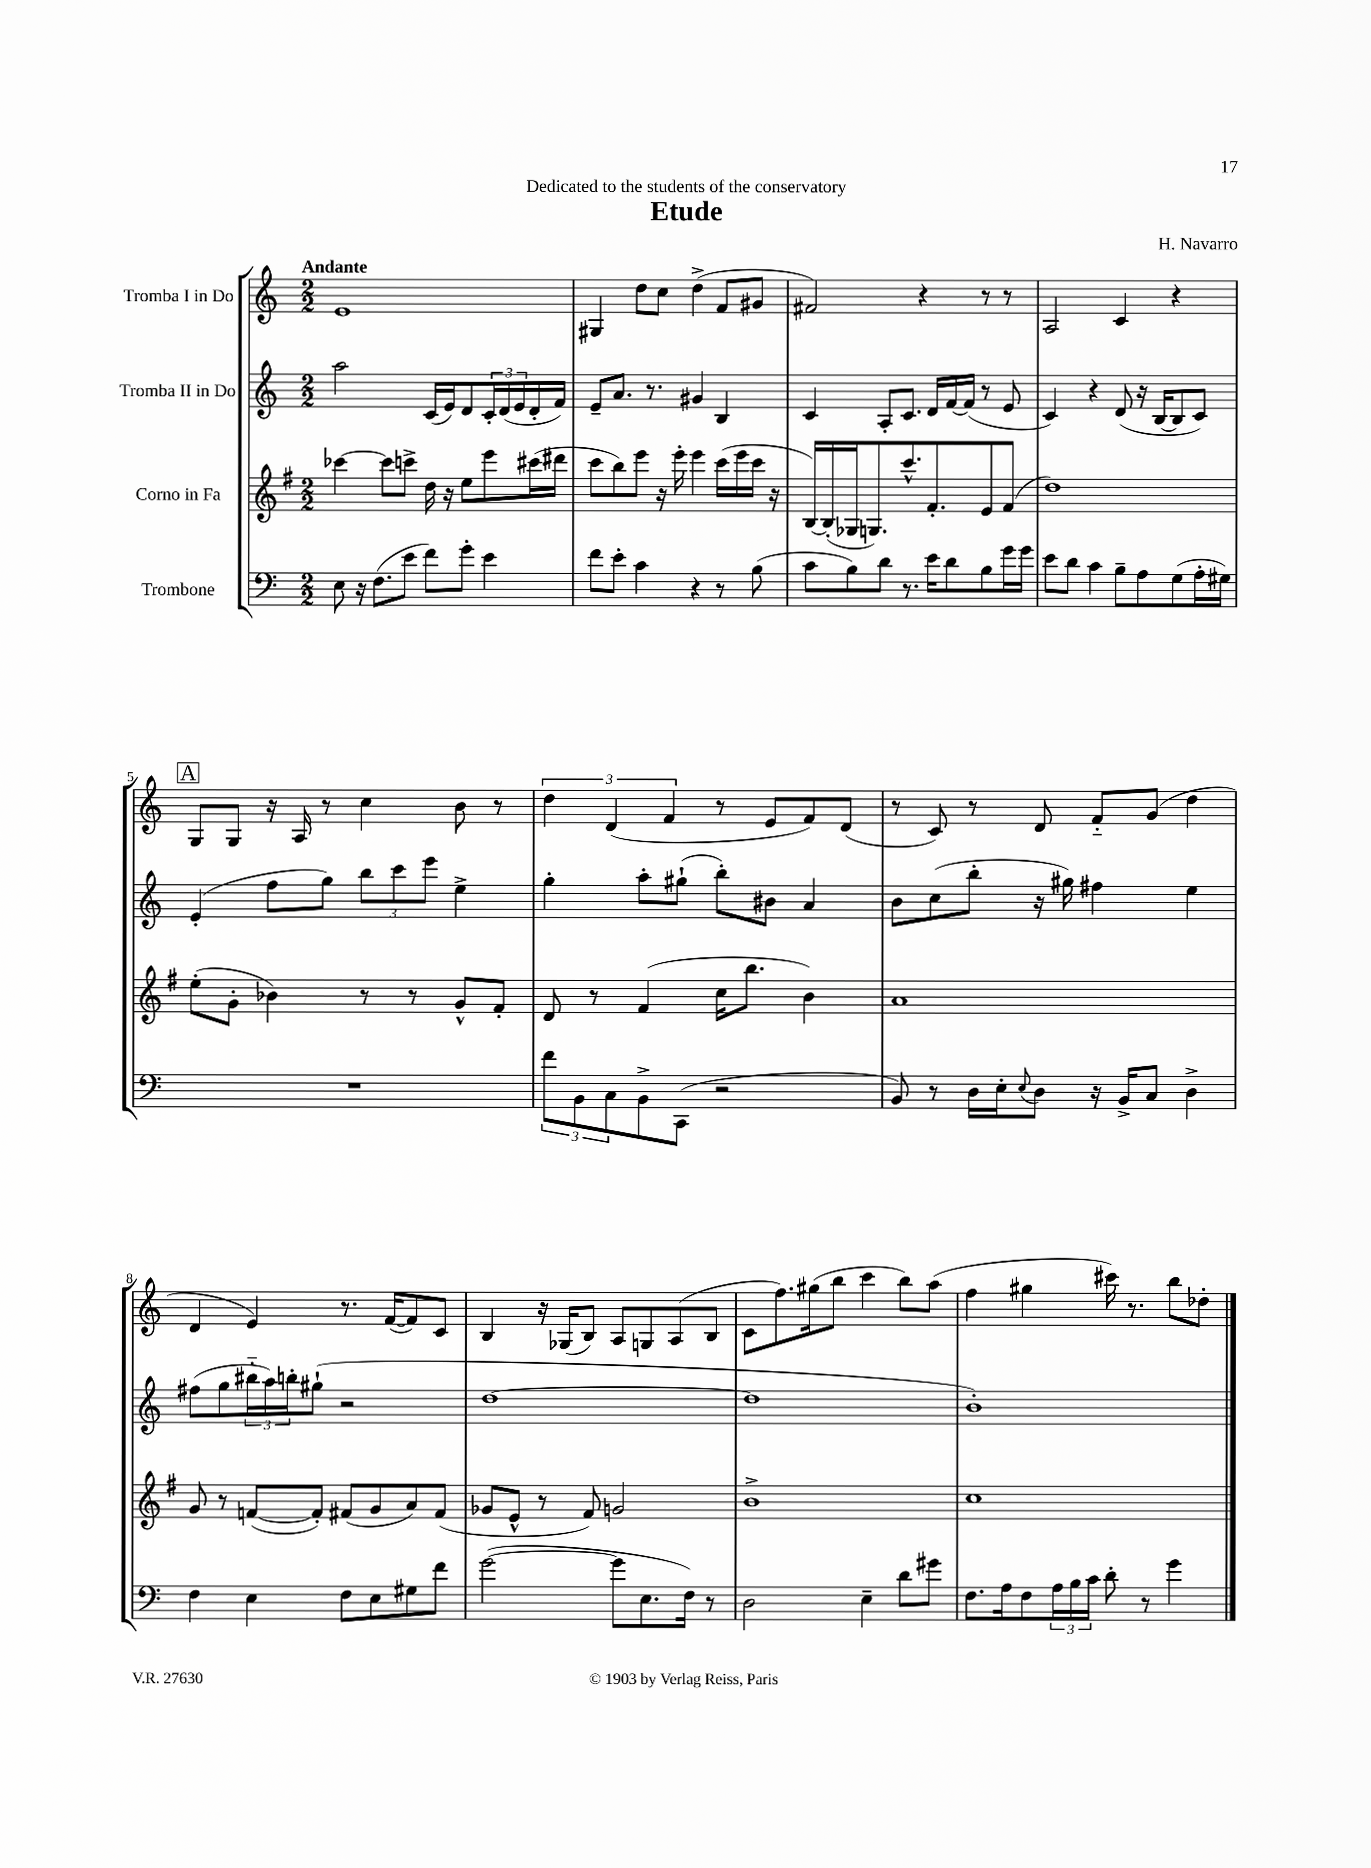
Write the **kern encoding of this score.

**kern	**kern	**kern	**kern
*staff4	*staff3	*staff2	*staff1
*clefF4	*clefG2	*clefG2	*clefG2
*k[]	*k[f#]	*k[]	*k[]
*M2/2	*M2/2	*M2/2	*M2/2
8E	[4ccc-	2aa	1e
16r	.	.	.
(8.F	.	.	.
.	8ccc-]	.	.
8e	8ccc^	.	.
8f)	16dd	(16c	.
.	16r	16e)	.
8g'	8ee	8d	.
4e	8eee	24c'	.
.	.	(24d	.
.	.	24e	.
.	(16ccc#	16d'	.
.	16ddd#	16f)	.
=	=	=	=
8f	8ccc	8e~	4G#
8e'	8bb)	8.a	.
4c	8eee	.	8dd
.	.	8.r	.
.	16r	.	8cc
.	16eee'	.	.
4r	4eee	4g#	(4dd^
8r	(16ccc	4B	8f
.	16eee	.	.
(8B	16ccc	.	8g#
.	16r	.	.
=	=	=	=
8c	[16B)	4c	2f#)
.	(16B']	.	.
8B)	16G-	.	.
.	8.G)	.	.
8d	.	8A'	.
8.r	8.ccc^^	8.c	.
.	.	.	4r
16e	8.f#'	16d	.
8d	.	[16f	.
.	.	(16f]	.
8B	8e	8r	8r
16g	(8f#	8e	8r
16g	.	.	.
=	=	=	=
8e	1dd)	4c)	2A
8d	.	.	.
4c	.	4r	.
8B~	.	(8d	4c
8A	.	16r	.
.	.	[16B	.
(8G	.	8B]	4r
16A'	.	8c)	.
16G#)	.	.	.
=	=	=	=
1r	(8ee'	(4e'	8G
.	8g'	.	8G
.	4b-)	8ff	16r
.	.	.	16A
.	.	8gg)	8r
.	8r	12bb	4cc
.	.	12ccc	.
.	8r	.	.
.	.	12eee	.
.	8g^^	4ee^	8b
.	8f#'	.	8r
=	=	=	=
12f	8d	4gg'	6dd
12BB	.	.	.
.	8r	.	.
12C	.	.	(6d
8BB^	(4f#	8aa'	.
.	.	.	6f
(8CC	.	(8gg#`	.
2r	16cc	8bb')	8r
.	8.bb	.	.
.	.	8b#	8e
.	4b)	4a	8f)
.	.	.	(8d
=	=	=	=
8BB)	1a	8b	8r
8r	.	(8cc	8c)
16D	.	8bb'	8r
16E'	.	.	.
8qqE	.	.	.
8D	.	16r	8d
.	.	16gg#)	.
16r	.	4ff#	8f'~
16BB^	.	.	.
8C	.	.	(8g
4D^	.	4ee	4dd
=	=	=	=
4F	8g	(8ff#	4d
.	8r	8gg	.
4E	([8f	24bb#'~	4e)
.	.	24aa)	.
.	.	24bb'	.
.	8f'])	(8gg#`	.
8F	(8f#	2r	8.r
8E	8g	.	.
.	.	.	([16f
8G#	8a)	.	8f])
8f	(8f#	.	8c
=	=	=	=
([2g	8g-	[1dd	4B
.	8e^^	.	.
.	8r	.	16r
.	.	.	(16G-
.	8f#)	.	8B)
8g]	2g	.	8A
8.E	.	.	8G
.	.	.	(8A
16F)	.	.	.
8r	.	.	8B
=	=	=	=
2D	1b^	1dd]	8c
.	.	.	8.ff)
.	.	.	(16gg#
.	.	.	8bb
4E~	.	.	4ccc
8d	.	.	8bb)
8g#	.	.	(8aa
=	=	=	=
8.F	1cc	1b')	4ff
16A	.	.	.
8F	.	.	4gg#
24A	.	.	.
24B	.	.	.
24c	.	.	.
8d'	.	.	16ccc#)
.	.	.	8.r
8r	.	.	.
4g	.	.	8bb
.	.	.	8dd-'
==	==	==	==
*-	*-	*-	*-
